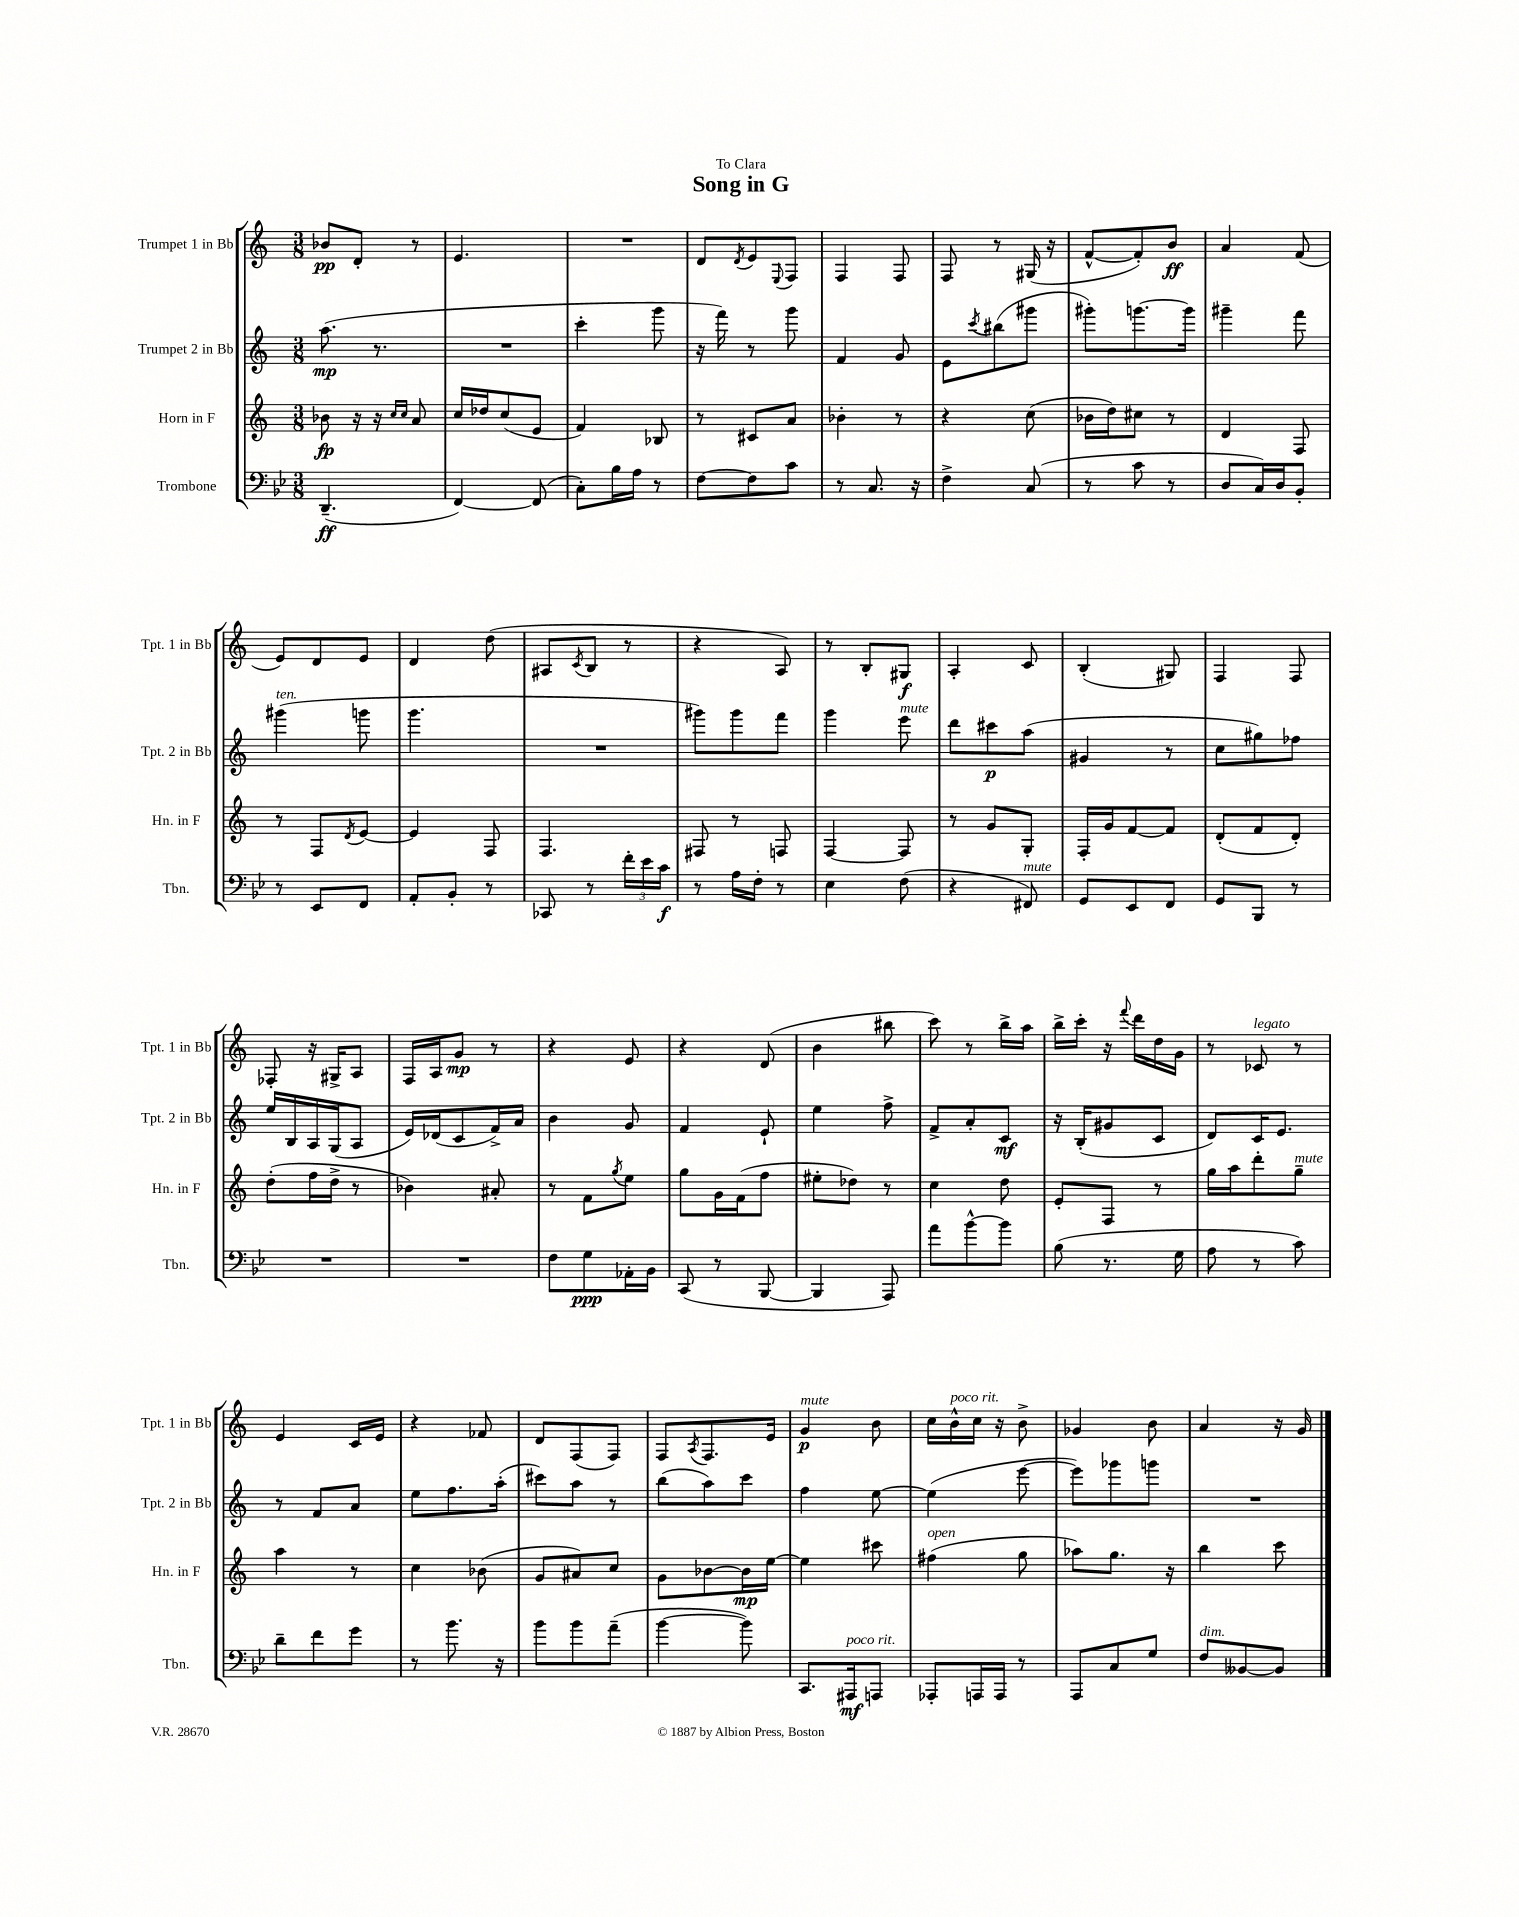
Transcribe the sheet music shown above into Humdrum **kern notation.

**kern	**dynam	**kern	**dynam	**kern	**dynam	**kern	**dynam
*part4	*part4	*part3	*part3	*part2	*part2	*part1	*part1
*staff4	*staff4	*staff3	*staff3	*staff2	*staff2	*staff1	*staff1
*I"Trombone	*	*I"Horn in F	*	*I"Trumpet 2 in Bb	*	*I"Trumpet 1 in Bb	*
*I'Tbn.	*	*I'Hn. in F	*	*I'Tpt. 2 in Bb	*	*I'Tpt. 1 in Bb	*
*clefF4	*	*clefG2	*	*clefG2	*	*clefG2	*
*k[b-e-]	*	*k[]	*	*k[]	*	*k[]	*
*M3/8	*	*M3/8	*	*M3/8	*	*M3/8	*
=1	=1	=1	=1	=1	=1	=1	=1
(4.DD~/	ff	8b-X\	fp	(8.aa\	mp	8b-X/L	pp
.	.	16r	.	.	.	8d'/J	.
.	.	16r	.	8.r	.	.	.
.	.	16qqcc/LL	.	.	.	.	.
.	.	16qqcc/JJ	.	.	.	.	.
.	.	8a/	.	.	.	8r	.
=2	=2	=2	=2	=2	=2	=2	=2
[4FF/)	.	16cc/LL	.	4.r	.	4.e/	.
.	.	16dd-X/J	.	.	.	.	.
.	.	(8cc/	.	.	.	.	.
(8FF/]	.	8e/J	.	.	.	.	.
=3	=3	=3	=3	=3	=3	=3	=3
8C'\L)	.	4f/)	.	4ccc'\	.	4.r	.
16B-\L	.	.	.	.	.	.	.
16A\JJ	.	.	.	.	.	.	.
8r	.	8B-X/	.	8ggg\	.	.	.
=4	=4	=4	=4	=4	=4	=4	=4
[8F\L	.	8r	.	16r	.	8d/L	.
.	.	.	.	16fff\)	.	.	.
.	.	.	.	.	.	8qd/	.
8F\]	.	8c#X/L	.	8r	.	8e/	.
.	.	.	.	.	.	8qqE/	.
8c\J	.	8a/J	.	8ggg\	.	8F/J	.
=5	=5	=5	=5	=5	=5	=5	=5
8r	.	4b-X'\	.	4f/	.	4F/	.
8.C/	.	.	.	.	.	.	.
.	.	8r	.	8g/	.	8F/	.
16r	.	.	.	.	.	.	.
=6	=6	=6	=6	=6	=6	=6	=6
4F^\	.	4r	.	8e\L	.	8F/	.
.	.	.	.	8qccc/	.	.	.
.	.	.	.	(8bb#X\	.	8r	.
(8C/	.	(8cc\	.	8ggg#X\J	.	(16G#X/	.
.	.	.	.	.	.	16r	.
=7	=7	=7	=7	=7	=7	=7	=7
8r	.	16b-X\LL	.	8ggg#X'\L)	.	[8f^^/L	.
.	.	16dd\J)	.	.	.	.	.
8c\	.	8cc#X\J	.	[8.gggn\	.	8f'/])	.
8r	.	8r	.	.	.	8b/J	ff
.	.	.	.	16ggg\Jk]	.	.	.
=8	=8	=8	=8	=8	=8	=8	=8
8D/L	.	4d/	.	4ggg#X~\	.	4a/	.
16C/L)	.	.	.	.	.	.	.
16D/J	.	.	.	.	.	.	.
8BB-'/J	.	8F/	.	8fff\	.	(8f/	.
!!LO:LB:g=z
=9	=9	=9	=9	=9	=9	=9	=9
!	!	!	!	!LO:TX:a:i:t=ten.	!	!	!
8r	.	8r	.	(4ggg#X\	.	8e/L)	.
8EE-/L	.	8F/L	.	.	.	8d/	.
.	.	8qd/	.	.	.	.	.
8FF/J	.	[8e/J	.	8gggn\	.	8e/J	.
=10	=10	=10	=10	=10	=10	=10	=10
8AA'/L	.	4e/]	.	4.ggg\	.	4d/	.
8BB-'/J	.	.	.	.	.	.	.
8r	.	8F/	.	.	.	(8dd\	.
=11	=11	=11	=11	=11	=11	=11	=11
8CC-X/	.	4.F/	.	4.r	.	8A#X/L	.
.	.	.	.	.	.	8qc/	.
8r	.	.	.	.	.	8B/J	.
24f'\LL	.	.	.	.	.	8r	.
24e-\	.	.	.	.	.	.	.
24c\JJ	f	.	.	.	.	.	.
=12	=12	=12	=12	=12	=12	=12	=12
8r	.	8F#X/	.	8ggg#X\L)	.	4r	.
16A\LL	.	8r	.	8ggg#\	.	.	.
16F'\JJ	.	.	.	.	.	.	.
8r	.	8Fn/	.	8fff\J	.	8A/)	.
=13	=13	=13	=13	=13	=13	=13	=13
4E-\	.	[4F/	.	4ggg\	.	8r	.
.	.	.	.	.	.	8B'/L	.
!	!	!	!	!LO:TX:a:i:t=mute	!	!	!
(8F\	.	8F/]	.	8eee\	.	8G#X/J	f
=14	=14	=14	=14	=14	=14	=14	=14
4r	.	8r	.	8ddd\L	.	4A'/	.
.	.	8g/L	.	8ccc#X\	p	.	.
!LO:TX:a:i:t=mute	!	!	!	!	!	!	!
8FF#X/)	.	8G'/J	.	(8aa\J	.	8c/	.
=15	=15	=15	=15	=15	=15	=15	=15
8GG/L	.	16F'/LL	.	4g#X/	.	(4B'/	.
.	.	16g/J	.	.	.	.	.
8EE-/	.	[8f/	.	.	.	.	.
8FF/J	.	8f/J]	.	8r	.	8G#X/)	.
=16	=16	=16	=16	=16	=16	=16	=16
8GG/L	.	(8d'/L	.	8cc\L	.	4F/	.
8BBB-/J	.	8f/	.	8gg#X\)	.	.	.
8r	.	8d'/J)	.	8ff-X\J	.	8F/	.
!!LO:LB:g=z
=17	=17	=17	=17	=17	=17	=17	=17
4.r	.	(8dd'\L	.	16ee/LL	.	8F-X'/	.
.	.	.	.	16B/	.	.	.
.	.	16ff\L	.	16A/	.	16r	.
.	.	16dd^\JJ	.	(16G/J	.	16G#X^/KL	.
.	.	8r	.	8A/J	.	8A/J	.
=18	=18	=18	=18	=18	=18	=18	=18
4.r	.	4b-X\)	.	16e/LL)	.	16F/LL	.
.	.	.	.	(16d-X/J	.	16A/J	.
.	.	.	.	8c/	.	8g/J	mp
.	.	8a#X'/	.	16f^/L)	.	8r	.
.	.	.	.	16a/JJ	.	.	.
=19	=19	=19	=19	=19	=19	=19	=19
8F\L	.	8r	.	4b\	.	4r	.
8G\	ppp	8f\L	.	.	.	.	.
.	.	8qgg/	.	.	.	.	.
16AA-X'\L	.	8ee\J	.	8g/	.	8e/	.
16BB-\JJ	.	.	.	.	.	.	.
=20	=20	=20	=20	=20	=20	=20	=20
(8CC/	.	8gg\L	.	4f/	.	4r	.
8r	.	16g\L	.	.	.	.	.
.	.	(16f\J	.	.	.	.	.
[8BBB-/	.	8ff\J	.	8e`/	.	(8d/	.
=21	=21	=21	=21	=21	=21	=21	=21
4BBB-/]	.	8ee#X'\L	.	4ee\	.	4b\	.
.	.	8dd-X\J)	.	.	.	.	.
8AAA/)	.	8r	.	8ff^\	.	8bb#X\	.
=22	=22	=22	=22	=22	=22	=22	=22
8a\L	.	4cc\	.	8f^/L	.	8ccc\)	.
[8b-^^\	.	.	.	8a'/	.	8r	.
8b-\J]	.	8dd\	.	8c/J	mf	16bb^\LL	.
.	.	.	.	.	.	16aa\JJ	.
=23	=23	=23	=23	=23	=23	=23	=23
(8B-\	.	8e'/L	.	16r	.	16bb^\LL	.
.	.	.	.	(16B'/KL	.	16ccc'\JJ	.
8.r	.	8F/J	.	8g#X/	.	16r	.
.	.	.	.	.	.	8qqfff/	.
.	.	.	.	.	.	16ddd\LL	.
.	.	8r	.	8c/J	.	16dd\	.
16G\	.	.	.	.	.	16g\JJ	.
=24	=24	=24	=24	=24	=24	=24	=24
8A\	.	16gg\LL	.	8d/L)	.	8r	.
.	.	16aa\J	.	.	.	.	.
!	!	!	!	!	!	!LO:TX:a:i:t=legato	!
8r	.	8ddd'\	.	16c/K	.	8c-X/	.
.	.	.	.	8.e/J	.	.	.
!	!	!LO:TX:a:i:t=mute	!	!	!	!	!
8c\)	.	8gg~\J	.	.	.	8r	.
!!LO:LB:g=z
=25	=25	=25	=25	=25	=25	=25	=25
8d~\L	.	4aa\	.	8r	.	4e/	.
8f\	.	.	.	8f/L	.	.	.
8g\J	.	8r	.	8a/J	.	16c/LL	.
.	.	.	.	.	.	16e/JJ	.
=26	=26	=26	=26	=26	=26	=26	=26
8r	.	4cc\	.	8ee\L	.	4r	.
8.b-\	.	.	.	8.ff\	.	.	.
.	.	(8b-X\	.	.	.	8f-X/	.
16r	.	.	.	(16aa'\Jk	.	.	.
=27	=27	=27	=27	=27	=27	=27	=27
8b-\L	.	8g/L	.	8ccc#X\L)	.	8d/L	.
8b-\	.	8a#X/)	.	8aa\J	.	(8F/	.
(8a~\J	.	8cc/J	.	8r	.	8F/J)	.
=28	=28	=28	=28	=28	=28	=28	=28
[4b-\	.	8g\L	.	(8bb\L	.	8F/L	.
.	.	.	.	.	.	8qA/	.
.	.	[8b-X\	.	8aa\)	.	8.F/	.
8b-\])	.	16b-\L]	mp	8ccc\J	.	.	.
.	.	[16ee\JJ	.	.	.	16e/Jk	.
=29	=29	=29	=29	=29	=29	=29	=29
!	!	!	!	!	!	!LO:TX:a:i:t=mute	!
8.CC/L	.	4ee\]	.	4ff\	.	4g/	p
!LO:TX:a:i:t=poco rit.	!	!	!	!	!	!	!
16AAA#X/k	mf	.	.	.	.	.	.
8AAAn/J	.	8ccc#X\	.	[8ee\	.	8b\	.
=30	=30	=30	=30	=30	=30	=30	=30
!	!	!LO:TX:a:i:t=open	!	!	!	!	!
8AAA-X'/L	.	(4ff#X\	.	(4ee\]	.	16cc\LL	.
!	!	!	!	!	!	!LO:TX:a:i:t=poco rit.	!
.	.	.	.	.	.	16b^^\	.
16AAAn/L	.	.	.	.	.	16cc\JJ	.
16AAA/JJ	.	.	.	.	.	16r	.
8r	.	8gg\	.	[8eee\	.	8b^\	.
=31	=31	=31	=31	=31	=31	=31	=31
8AAA/L	.	8aa-X\L)	.	8eee\L])	.	4g-X/	.
8C/	.	8.gg\J	.	8ggg-X\	.	.	.
8G/J	.	.	.	8gggn\J	.	8b\	.
.	.	16r	.	.	.	.	.
=32	=32	=32	=32	=32	=32	=32	=32
!LO:TX:a:i:t=dim.	!	!	!	!	!	!	!
8F/L	.	4bb\	.	4.r	.	4a/	.
[8BB--X/	.	.	.	.	.	.	.
8BB--/J]	.	8ccc\	.	.	.	16r	.
.	.	.	.	.	.	16g/	.
==	==	==	==	==	==	==	==
*-	*-	*-	*-	*-	*-	*-	*-
